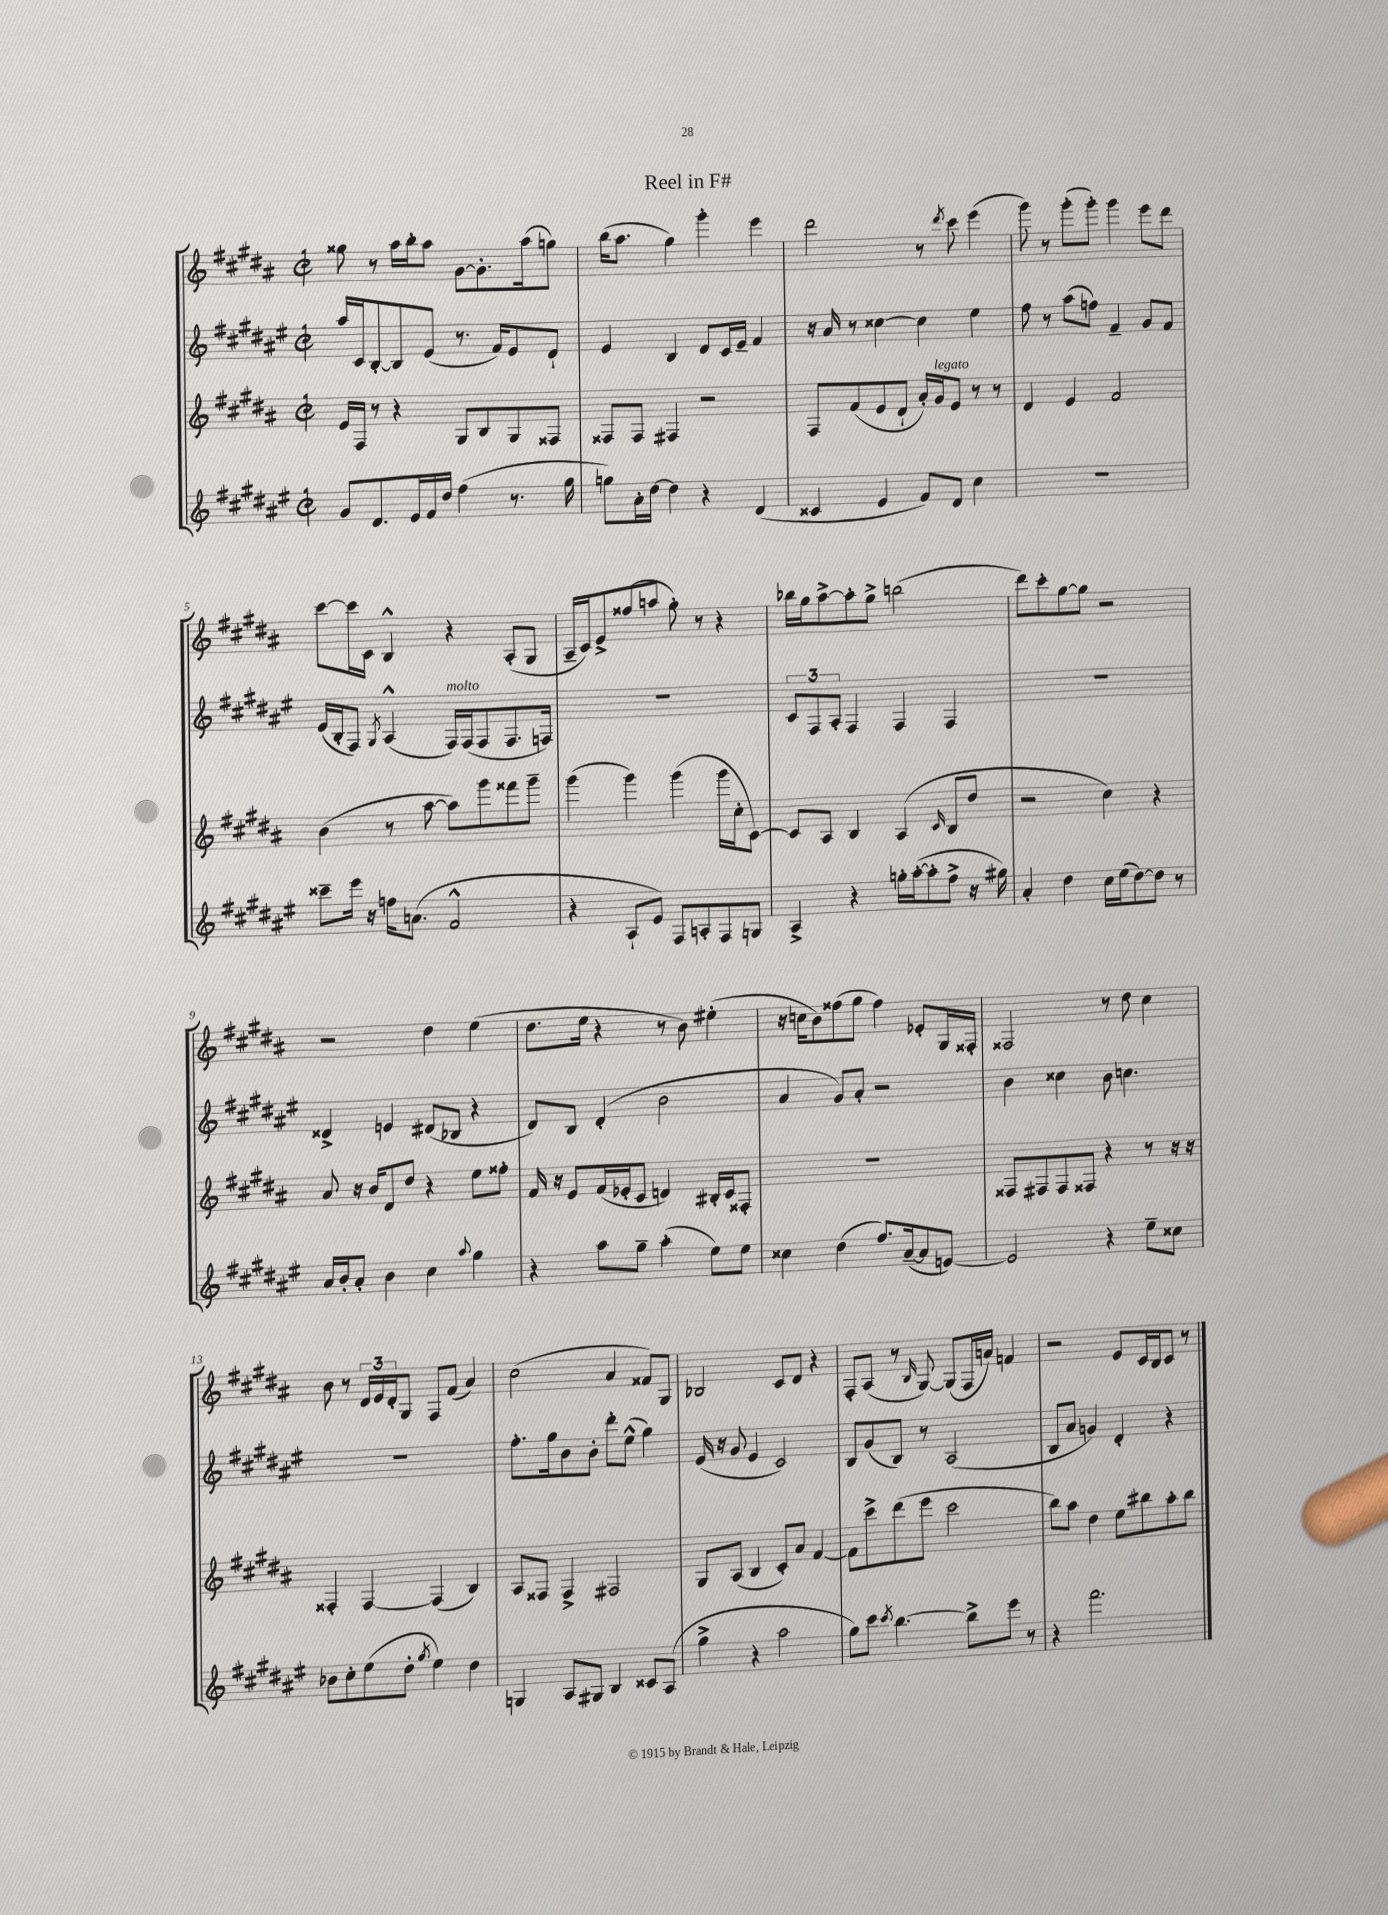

**kern	**kern	**kern	**kern
*staff4	*staff3	*staff2	*staff1
*clefG2	*clefG2	*clefG2	*clefG2
*k[f#c#g#d#a#e#]	*k[f#c#g#d#a#]	*k[f#c#g#d#a#e#]	*k[f#c#g#d#a#]
*M2/2	*M2/2	*M2/2	*M2/2
*met(c|)	*met(c|)	*met(c|)	*met(c|)
8g#	16e	16aa#	8gg##
.	16F#	16c#	.
8.d#	8r	[8B'	8r
.	4r	8B]	16aa#
16e#	.	.	16bb'
16f#	.	(8e#	8aa#
16dd#	.	.	.
(4ff#	8G#	8.r	[8g#
.	8B	.	8.g#']
.	.	16f#)	.
8.r	8G#	8e#	.
.	.	.	(16aa#
.	8F##	8d#`	8gg)
16gg#	.	.	.
=	=	=	=
8gg)	8F##	4e#	(16bb
.	.	.	8.aa#
16a#'	8F##	.	.
[16dd#	.	.	.
4dd#]	4F#	4B	4gg#)
4r	2r	8d#	4ggg#'
.	.	16c#	.
.	.	16e#~	.
(4d#	.	4f#	4eee
=	=	=	=
4c##	8F#	16r	2ddd#
.	.	16a#	.
.	(8f#	8r	.
4e#	8e	[4cc##	.
.	8d#`	.	.
8f#)	16a#')	4cc##]	8r
.	16g#	.	.
.	.	.	8qddd#
8d#	8e	.	8ccc#
4cc#	8r	4ee#	(4eee
.	8r	.	.
=	=	=	=
1r	4d#	8ff#	8ggg#)
.	.	8r	8r
.	4e	(8aa#	(8ggg#'
.	.	8ff)	8ggg#')
.	2f#	4f#~	4ggg#
.	.	8g#	8eee
.	.	8f#	8ddd#
=	=	=	=
8ccc##~	(4b	(16e#	[8ccc#
.	.	16B'	.
16eee#	.	8F#)	16ccc#]
16r	.	.	16c#
.	.	8qG#	.
16ff	8r	(4A#^^	4B^^
(8.a	.	.	.
.	[8aa#	.	.
2f#^^	8aa#])	16F#)	4r
.	.	(16F#	.
.	8ggg#	8F#	.
.	8fff##	8.F#	(8A#'
.	8ggg#~	.	8G#
.	.	16F)	.
=	=	=	=
4r	(4ggg#	1r	16A#~
.	.	.	16c#)
.	.	.	8e^
8A#`	4ggg#)	.	(8ff##
8e#)	.	.	8aa
8F#	(4ggg#	.	8gg#')
8A'	.	.	8r
8F#	16ggg#	.	4r
.	16cc#'	.	.
8G	[8c#)	.	.
=	=	=	=
4A#^	8c#]	12c#	16bb-
.	.	.	16gg#
.	.	12F#	.
.	8A#	.	[8aa#^
.	.	12A#'	.
4r	4B	4F#	8aa#']
.	.	.	8gg#^
16gg'	(4A#	4F#	(2bb
([16aa#'	.	.	.
8aa#']	.	.	.
.	16qqc#	.	.
8ff#^	8B	4F#	.
16r	8dd#	.	.
16gg#)	.	.	.
=	=	=	=
4a#'	2r	1r	8ddd#)
.	.	.	8ccc#'
4dd#	.	.	[8gg#
.	.	.	8gg#]
16cc#	4cc#)	.	2r
(16ee#	.	.	.
[8dd#)	.	.	.
8dd#]	4r	.	.
8r	.	.	.
=	=	=	=
16a#	8a#	4d##^	2r
16b'	.	.	.
8a#'	16r	.	.
.	16b	.	.
4b	8d#	4e	.
.	8dd#	.	.
4cc#	4r	(8d#	4dd#
.	.	8B-	.
8qqaa#	.	.	.
4gg#	8ee	4r	(4ee
.	8ff##'	.	.
=	=	=	=
4r	16f#	8d#)	8.dd#
.	16r	.	.
.	8e	8B	.
.	.	.	16ee
8aa#	(16f#	(4d#'	4r
.	16e-'	.	.
8gg#~	8c#	.	.
(4aa#'	4d)	2b	8r
.	.	.	8b)
8ee#)	16B#'	.	(4ee#'
.	16c#	.	.
8ee#	8F##'	.	.
=	=	=	=
4cc##	1r	4a#	16r
.	.	.	16cc
.	.	.	8b)
(4dd#	.	8g#)	(8ff##
.	.	8a#'	8gg#
8.ff#)	.	2r	4ff##)
([16a#~	.	.	.
8a#]	.	.	8e-'
[8e)	.	.	16G#
.	.	.	16F##'
=	=	=	=
2e]	8F##	4b	2F##
.	8F#	.	.
.	8F#	4cc##	.
.	8F##	.	.
4r	4r	8b	8r
.	.	4.cc	8dd#
8ee#~	8r	.	4cc#
8cc##	16r	.	.
.	16r	.	.
=	=	=	=
8b-	4F##'	1r	8b
8cc#'	.	.	8r
(8ee#	[4F##	.	24d#
.	.	.	24e
.	.	.	24d#'
8dd#'	.	.	8G#
8qgg#	.	.	.
4ee#)	(4F##]	.	8F#
.	.	.	(8f#
4dd#	4B)	.	4a#)
=	=	=	=
4G	8A#	8.ff#'	(2cc#
.	8F##	.	.
.	.	16gg#	.
8A#	4F##^	8b	.
8G#	.	8b'	.
4B	2F#	8ddd#'	4a#
.	.	(8ee#^^	.
8c##	.	4gg#)	8f##)
(8A#	.	.	8G#
=	=	=	=
4gg#^	8G#	(16e#	2B-
.	.	16r	.
.	(8A#	8g#	.
4r	4B	4e#	.
2aa#	8c#')	2c#)	8c#
.	8a#	.	8d#
.	[4f#	.	4r
=	=	=	=
8gg#)	8f#]	8B	8F#'
8ccc#	8ccc#^	(8g#	(8A#
8qccc#	.	.	.
[4.bb	(8ddd#	8B)	8r
.	.	.	16qqB
.	8eee	8r	[8G#)
.	2ccc#	(2A#	(8G#]
8bb^]	.	.	16F#
.	.	.	16a)
8eee#	.	.	4f
8r	.	.	.
=	=	=	=
4r	8bb)	8B	2r
.	8aa#	8a#	.
2.fff#	4dd#	4g)	.
.	8ee	4d#'	8e
.	8bb#	.	16c#
.	.	.	16B
.	8aa#'	4r	8c#
.	8bb#	.	8r
==	==	==	==
*-	*-	*-	*-
